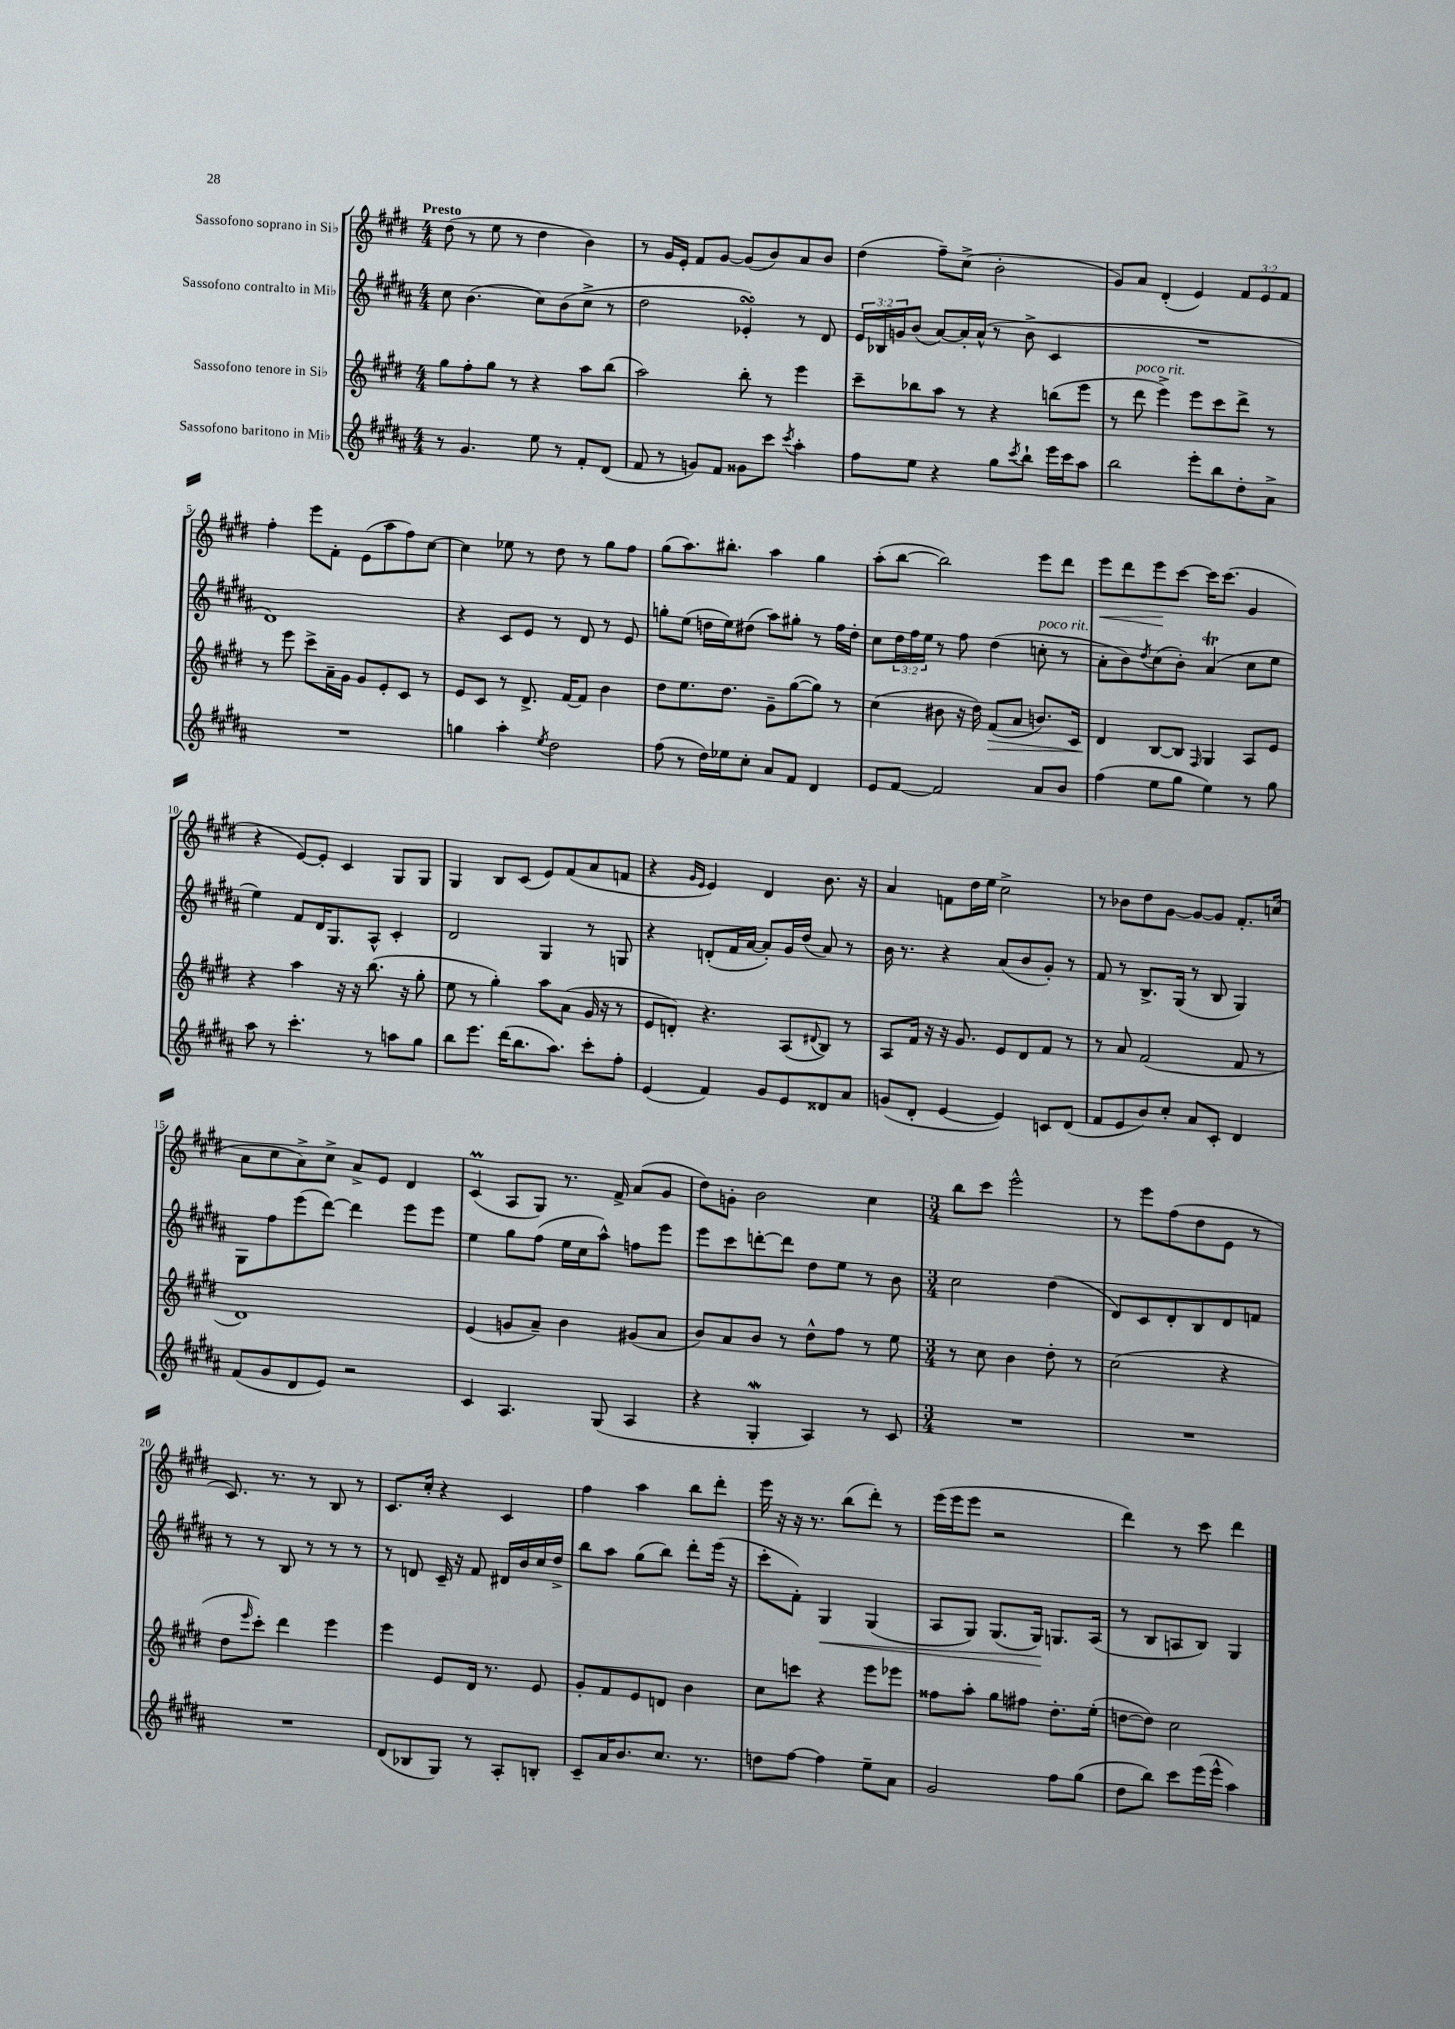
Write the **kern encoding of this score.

**kern	**kern	**dynam	**kern	**dynam	**kern	**dynam
*part4	*part3	*part3	*part2	*part2	*part1	*part1
*staff4	*staff3	*staff3	*staff2	*staff2	*staff1	*staff1
*I"Sassofono baritono in Mi♭	*I"Sassofono tenore in Si♭	*	*I"Sassofono contralto in Mi♭	*	*I"Sassofono soprano in Si♭	*
*clefG2	*clefG2	*	*clefG2	*	*clefG2	*
*k[f#c#g#d#a#]	*k[f#c#g#d#]	*	*k[f#c#g#d#a#]	*	*k[f#c#g#d#]	*
*M4/4	*M4/4	*	*M4/4	*	*M4/4	*
=1	=1	=1	=1	=1	=1	=1
!	!	!	!	!	!LO:TX:a:B:t=Presto	!
8r	8gg#\L	.	8cc#\	.	(8dd#\	.
4.g#/	8ff#'\	.	(4.b\	.	8r	.
.	8gg#\J	.	.	.	8ee\	.
.	8r	.	.	.	8r	.
8ee\	4r	.	8cc#\L)	.	4dd#\	.
8r	.	.	(8b\	.	.	.
8f#'/L	8aa\L	.	8cc#^\J	.	4b\)	.
(8d#/J	(8bb\J	.	8r	.	.	.
=2	=2	=2	=2	=2	=2	=2
8f#/	2aa\)	.	2dd#\	.	8r	.
8r	.	.	.	.	16g#/LL	.
.	.	.	.	.	16e'/JJ	.
8gn/L)	.	.	.	.	8f#/L	.
8f#/J	.	.	.	.	[8g#/J	.
8g##X\L	8bb'\	.	4e-XsSSs'/)	.	(8g#/L]	.
8ccc#\J	8r	.	.	.	8b/)	.
8qccc#/	.	.	.	.	.	.
4aa#'\	4eee\	.	8r	.	8a/	.
.	.	.	8d#/	.	8b/J	.
=3	=3	=3	=3	=3	=3	=3
8ff#\L	8ccc#~\L	.	24e/LL	.	(4dd#\	.
.	.	.	24B-X/	.	.	.
.	.	.	24gn/J	.	.	.
8ee\J	8bb-X\	.	(8b/J	.	.	.
4r	8aa\J	.	[8a#/L)	.	8ff#~\L)	.
.	8r	.	16a#'/L]	.	(8cc#^\J	.
.	.	.	(16a#^^/JJ	.	.	.
8gg#\L	4r	.	8r	.	2b'\	.
8qccc#/	.	.	.	.	.	.
8bb`\J	.	.	8b^\	.	.	.
16eee\LL	(8bbn\L	.	4c#/	.	.	.
16ccc#\J	.	.	.	.	.	.
8aa#\J	8eee\J	.	.	.	.	.
=4	=4	=4	=4	=4	=4	=4
2bb\	8r	.	1r	.	8g#/L)	.
!	!LO:TX:a:i:t=poco rit.	!	!	!	!	!
.	8ddd#\	.	.	.	8a/J	.
.	4eee^\)	.	.	.	(4d#'/	.
8eee'\L	8eee\L	.	.	.	4e/)	.
8bb\	8ccc#\	.	.	.	.	.
8dd#'\	8ddd#^\J	.	.	.	12f#/L	.
.	.	.	.	.	12e/	.
8a#^\J	8r	.	.	.	.	.
.	.	.	.	.	12f#/J	.
!!LO:LB:g=z
=5	=5	=5	=5	=5	=5	=5
1r	8r	.	1d#)	.	4ff#'\	.
.	8eee\	.	.	.	.	.
.	8ccc#^\L	.	.	.	8eee\L	.
.	16a~\L	.	.	.	8f#'\J	.
.	16g#\JJ	.	.	.	.	.
.	8g#/L	.	.	.	(8e\L	.
.	8e'/	.	.	.	8aa\	.
.	8c#/J	.	.	.	8ff#\)	.
.	8r	.	.	.	[8cc#\J	.
=6	=6	=6	=6	=6	=6	=6
4ggn\	8e/L	.	4r	.	4cc#\]	.
.	8c#/J	.	.	.	.	.
4aa#'\	8r	.	8c#/L	.	8ee-X\	.
.	8.d#^/	.	8e/J	.	8r	.
8qee/	.	.	.	.	.	.
2dd#\	.	.	8r	.	8dd#\	.
.	[16f#/KL	.	.	.	.	.
.	8f#/J]	.	8d#/	.	8r	.
.	4b\	.	8r	.	8gg#\L	.
.	.	.	8e/	.	8ff#\J	.
=7	=7	=7	=7	=7	=7	=7
(8ff#\	8dd#\L	.	8ggn'\L	.	(8gg#\L	.
8r	8.ee\	.	(8ee\J	.	8.aa\)	.
16dd#\LL)	.	.	16ddn\LL	.	.	.
16ee-X\J	8.dd#\J	.	16ee\J)	.	8.bb#X'\J	.
8cc#'\J	.	.	(8dd#X\J	.	.	.
8a#/L	8g#~\L	.	8aa#\L)	.	4aa\	.
8f#/J	([8gg#\	.	8gg#X'\J	.	.	.
4d#/	8gg#\J])	.	8r	.	4gg#\	.
.	8r	.	16ff#\LL	.	.	.
.	.	.	16dd#'\JJ	.	.	.
=8	=8	=8	=8	=8	=8	=8
8e/L	(4cc#\	.	8cc#\L	.	(8aa'\L	.
[8f#/J	.	.	24dd#\L	.	[8bb\J	.
.	.	.	24ff#\	.	.	.
.	.	.	24ee\JJ	.	.	.
2f#/]	8b#X\	.	8r	.	2bb\])	.
.	16r	.	8ff#\	.	.	.
.	16dd#\)	.	.	.	.	.
!	!	!LO:HP:b	!	!	!	!
.	(8f#/L	>	(4dd#\	.	.	.
.	8a/J	.	.	.	.	.
!	!	!	!LO:TX:a:i:t=poco rit.	!	!	!
8a#/L	8.bn/L)	.	8ccn'\	.	8eee\L	.
8b/J	.	.	8r	.	8ddd#\J	.
.	16c#/Jk	.	.	.	.	.
=9	=9	=9	=9	=9	=9	=9
!	!	!	!	!	!	!LO:HP:b
(4ff#\	4d#/	.	8a#'\L	.	8eee\L	<
.	.	.	8b\)	.	8ddd#\	.
.	.	.	8qdd#/	.	.	.
8ee\L	[8B/L	]	(8cc#\	.	8eee\	.
8gg#\J	8B/J]	.	8b'\J)	.	[8ccc#\J	[
.	16qqF#/	.	.	.	.	.
4ee\)	4G#/	.	(4a#t/	.	16ccc#\KL]	.
.	.	.	.	.	(8.ccc#\J	.
8r	8A/L	.	8cc#\L	.	4g#/	.
8gg#\	8e/J	.	8ee\J	.	.	.
!!LO:LB:g=z
=10	=10	=10	=10	=10	=10	=10
8aa#\	4r	.	4ee\)	.	4r	.
8r	.	.	.	.	.	.
4.ccc#'\	4aa\	.	8f#/L	.	[8e/L)	.
.	.	.	16d#/K	.	8e'/J]	.
.	.	.	8.G#/	.	.	.
.	16r	.	.	.	4c#/	.
.	16r	.	.	.	.	.
8r	(8.bb\	.	8A#^^/J	.	.	.
8aan\L	.	.	4c#'/	.	8G#/L	.
.	16r	.	.	.	.	.
8gg#\J	8gg#'\	.	.	.	8G#/J	.
=11	=11	=11	=11	=11	=11	=11
8bb\L	8ee\	.	2d#/	.	4G#/	.
8.eee\J	8r	.	.	.	.	.
.	4gg#'\)	.	.	.	8B/L	.
(16ddd#\KL	.	.	.	.	.	.
8.bb\	.	.	.	.	(8c#/J	.
.	8aa\L	.	4G#/	.	8e/L)	.
8.aa#\J)	.	.	.	.	.	.
.	(8a\J	.	.	.	(8f#/	.
8ccc#'\L	16g#/	.	8r	.	8a/	.
.	16r	.	.	.	.	.
8ff#'\J	8r	.	8Gn/	.	8fn/J	.
=12	=12	=12	=12	=12	=12	=12
(4e/	8e/L	.	4r	.	4r	.
.	8dn'/J)	.	.	.	.	.
.	.	.	.	.	16qqg#/LL	.
.	.	.	.	.	16qqe/JJ	.
4f#/)	4.r	.	(8dn'/L	.	4e/)	.
.	.	.	16f#/L	.	.	.
.	.	.	[16a#/JJ	.	.	.
8g#/L	.	.	8a#'/L])	.	4d#/	.
8e/	(8A/L	.	16g#/L	.	.	.
.	.	.	(16dd#/JJ	.	.	.
.	8qqd#X/	.	.	.	.	.
8d##X/	8B/J)	.	8a#/)	.	8.b\	.
8a#/J	8r	.	8r	.	.	.
.	.	.	.	.	16r	.
=13	=13	=13	=13	=13	=13	=13
(8gn/L	8A/L	.	16b\	.	4a/	.
.	.	.	8.r	.	.	.
8d#'/J	16f#/Jk	.	.	.	.	.
.	16r	.	.	.	.	.
[4e/	16r	.	4r	.	8fn\L	.
.	8.g#/	.	.	.	.	.
.	.	.	.	.	16dd#\L	.
.	.	.	.	.	16ee\JJ	.
4e/])	8e/L	.	(8a#/L	.	2cc#^\	.
.	8d#/	.	8b/	.	.	.
8cn/L	8f#/J	.	8g#'/J)	.	.	.
(8d#/J	8r	.	8r	.	.	.
=14	=14	=14	=14	=14	=14	=14
8f#/L	8r	.	8f#/	.	8r	.
8e/	8a/	.	8r	.	8b-X\L	.
8b/)	(2f#/	.	8.B^/L	.	8dd#\	.
8cc#'/J	.	.	.	.	[8g#\J	.
.	.	.	(16G#/Jk	.	.	.
8a#/L	.	.	8r	.	8g#/L_	.
8c#'/J	.	.	8B/	.	8g#/J]	.
4d#/	8f#/	.	4G#/)	.	8.f#'/L	.
.	8r	.	.	.	.	.
.	.	.	.	.	(16ccn/Jk	.
!!LO:LB:g=z
=15	=15	=15	=15	=15	=15	=15
(8f#/L	1d#)	.	8G#\L	.	8a\L	.
8g#/	.	.	8ff#\	.	8cc#\	.
8d#/	.	.	(8eee\	.	8a^\)	.
8e/J)	.	.	[8ddd#\J)	.	8cc#^\J	.
2r	.	.	4ddd#\]	.	8a^/L	.
.	.	.	.	.	8e/J	.
.	.	.	8eee\L	.	4d#/	.
.	.	.	8eee\J	.	.	.
=16	=16	=16	=16	=16	=16	=16
4c#/	(4e/	.	4ee\	.	(4c#M/	.
4.A#/	8gn/L	.	8gg#\L	.	8A/L	.
.	8a~/J)	.	(8ff#\J	.	8G#/J)	.
.	4b\	.	16ee\LL	.	8.r	.
.	.	.	16cc#\J	.	.	.
(8G#/	.	.	8aa#^^\J)	.	.	.
.	.	.	.	.	16f#^/	.
4A#/	(8g#X/L	.	8ffn\L	.	(8a/L	.
.	8a/J	.	8eee\J	.	8g#/J	.
=17	=17	=17	=17	=17	=17	=17
4r	8b/L)	.	8eee\L	.	8dd#\L)	.
.	8a/	.	8ccc#\	.	8gn'\J	.
4G#W'/	8b/J	.	[8dddn'\	.	2b\	.
.	8r	.	8ddd\J]	.	.	.
4A#/)	8dd#^^\L	.	8dd#\L	.	.	.
.	8ff#\J	.	8ee\J	.	.	.
8r	8r	.	8r	.	4cc#\	.
8c#/	8ee\	.	8b\	.	.	.
=18	=18	=18	=18	=18	=18	=18
*M3/4	*M3/4	*	*M3/4	*	*M3/4	*
2.r	8r	.	2cc#\	.	8bb\L	.
.	8cc#\	.	.	.	8ccc#\J	.
.	4b\	.	.	.	2eee^^\	.
.	8dd#'\	.	(4dd#\	.	.	.
.	8r	.	.	.	.	.
=19	=19	=19	=19	=19	=19	=19
2.r	(2cc#\	.	8d#/L)	.	8r	.
.	.	.	8c#/	.	8eee\L	.
.	.	.	8d#'/	.	(8ff#\	.
.	.	.	8B/	.	8dd#\	.
.	4r	.	8d#/	.	8e\J	.
.	.	.	8fn/J	.	8r	.
!!LO:LB:g=z
=20	=20	=20	=20	=20	=20	=20
2.r	8dd#\L	.	8r	.	8.c#/)	.
.	16qqeee/	.	.	.	.	.
.	8ccc#'\J)	.	8r	.	.	.
.	.	.	.	.	8.r	.
.	4ddd#\	.	8B/	.	.	.
.	.	.	8r	.	8r	.
.	4eee\	.	8r	.	8B/	.
.	.	.	8r	.	8r	.
=21	=21	=21	=21	=21	=21	=21
(8d#/L	4eee\	.	8r	.	8.c#/L	.
8B-X/	.	.	8dn/	.	.	.
.	.	.	.	.	16cc#'/Jk	.
8G#/J)	8e/L	.	16c#~/	.	4r	.
.	.	.	16r	.	.	.
8r	16d#/Jk	.	8f#/	.	.	.
.	8.r	.	.	.	.	.
8A#'/L	.	.	16d#X/LL	.	4c#/	.
.	.	.	16b/	.	.	.
8Bn'/J	8e/	.	16cc#/	.	.	.
.	.	.	16dd#^/JJ	.	.	.
=22	=22	=22	=22	=22	=22	=22
8c#~/L	8g#'/L	.	8bb\L	.	4ff#\	.
16a#/K	8f#/	.	8aa#\J	.	.	.
8.b/	.	.	.	.	.	.
.	8e/	.	(8gg#\L	.	4aa\	.
8.cc#/J	8dn/J	.	8bb\J)	.	.	.
.	4b\	.	8ddd#'\L	.	8bb\L	.
8.r	.	.	.	.	.	.
.	.	.	(16eee\Jk	.	8ddd#'\J	.
.	.	.	16r	.	.	.
=23	=23	=23	=23	=23	=23	=23
8ddn\L	8cc#\L	.	8ccc#'\L	.	16eee\	.
.	.	.	.	.	16r	.
[8ff#\J	8cccn\J	.	8f#'\J)	.	16r	.
.	.	.	.	.	8.r	.
!	!	!	!	!LO:HP:b	!	!
4ff#\]	4r	.	4G#/	<	.	.
.	.	.	.	.	(8bb\L	.
8ee~\L	8eee\L	.	(4G#/	.	8ddd#'\J)	.
8a#\J	8eee-X\J	.	.	.	8r	.
=24	=24	=24	=24	=24	=24	=24
2g#/	8ff##X\L	.	8A#/L	.	(16eee\LL	.
.	.	.	.	.	16eee\J	.
.	8aa'\J	.	8G#/J)	.	8eee\J	.
.	8gg#\L	.	(8.G#/L	.	2r	.
.	8ff#X\J	.	.	.	.	.
.	.	.	16G#/Jk)	.	.	.
8ff#\L	8.dd#'\L	.	8.Gn/L	[	.	.
(8gg#\J	.	.	.	.	.	.
.	(16ee'\Jk	.	(16A#/Jk	.	.	.
=25	=25	=25	=25	=25	=25	=25
8dd#\L	[8ddn\L	.	8r	.	4ddd#\)	.
8bb\J)	8dd\J])	.	8B/L	.	.	.
8ccc#\L	2cc#\	.	8An/	.	8r	.
(16eee\L	.	.	8B/J)	.	8ccc#\	.
16eee^^\JJ	.	.	.	.	.	.
4aa#\)	.	.	4G#/	.	4ddd#\	.
==	==	==	==	==	==	==
*-	*-	*-	*-	*-	*-	*-
